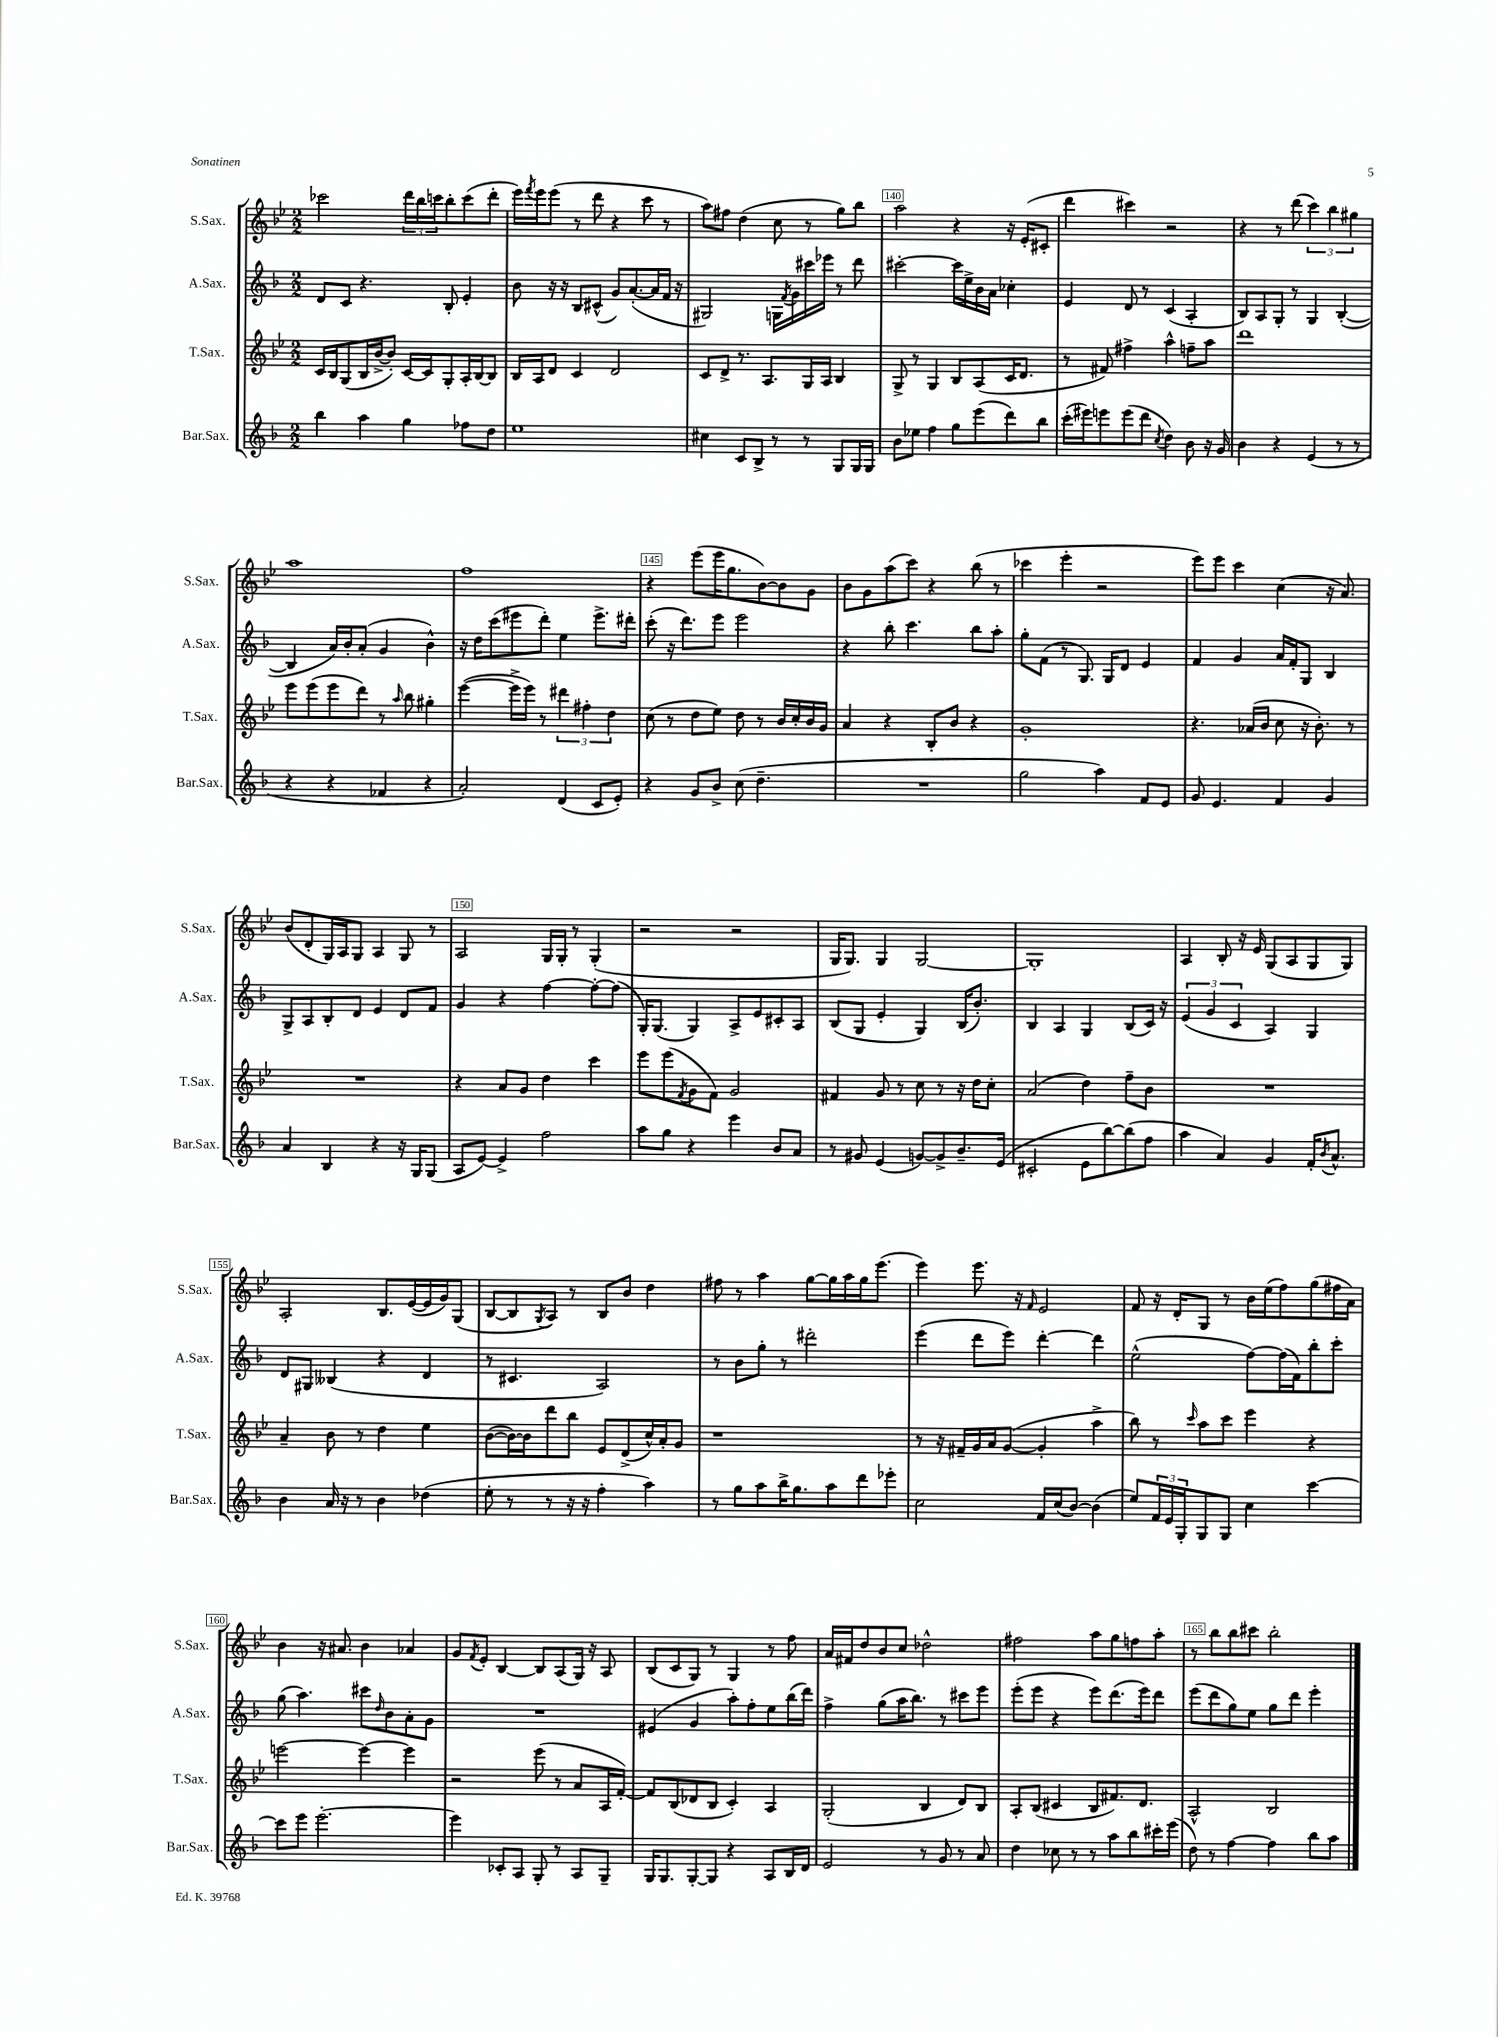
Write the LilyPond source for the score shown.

<<
\new StaffGroup <<
\new Staff = "s0" \with { instrumentName = "S.Sax." shortInstrumentName = "S.Sax." } {
    \clef treble \key bes \major \numericTimeSignature \time 2/2
    ces'''2 \tuplet 3/2 { d'''16 bes''16 c'''16 } bes''8-. c'''8( d'''8-. |
    ees'''16) \acciaccatura { f'''8 } ees'''16 ees'''8( r8 d'''8 r4 c'''8 r8 |
    a''8) fis''8 d''4( c''8 r8 g''8) bes''8 |
    a''2 r4 r16 ees'16-.( cis'8-. |
    d'''4 cis'''4) r2 |
    r4 r8 d'''8( \tuplet 3/2 { c'''4) bes''4 gis''4 } |
    a''1 |
    f''1 |
    r4 ees'''8( ees'''16 g''8. bes'8~) bes'8 g'8 |
    bes'8 g'8 a''8( c'''8) r4 bes''8( r8 |
    ces'''4 ees'''4-. r2 |
    ees'''8) ees'''8 c'''4 c''4( r16 a'8.) |
    bes'8( d'8-. g16) a16 g8 a4 g8 r8 |
    a2 g16 g16-. r8 g4-.( |
    r2 r2 |
    g16 g8.) g4 g2~ |
    g1-. |
    a4 bes8-. r16 ees'16 g8( a8 g8 g8) |
    a2-. bes8. ees'16~( ees'16 g'16) g8( |
    bes8~ bes8 \acciaccatura { g8 } a8) r8 bes8 bes'8 d''4 |
    fis''8 r8 a''4 g''8~ g''16 a''16 g''16 ees'''8.( |
    ees'''4) ees'''8. r16 \grace { f'16 } ees'2 |
    f'8 r16 d'16-. g8 r8 bes'16 ees''16( f''8) g''8( fis''16 a'16) |
    bes'4 r16 ais'8. bes'4 aes'4 |
    g'8 \acciaccatura { f'8 } ees'8-. bes4~ bes8 a8( g16) r16 a8 |
    bes8( c'8 g8) r8 g4 r8 f''8 |
    a'16 fis'16 d''8 bes'8 c''8 des''2-^ |
    fis''2 a''8 g''8 f''8 a''8-. |
    r8 bes''8 bes''8 cis'''8 bes''2-. \bar "|." |
}
\new Staff = "s1" \with { instrumentName = "A.Sax." shortInstrumentName = "A.Sax." } {
    \clef treble \key f \major \numericTimeSignature \time 2/2
    d'8 c'8 r4. bes8-. e'4-. |
    bes'8 r16 r16 bes8 cis'8-^( g'8) a'8.~-.( a'16 f'16 r16 |
    gis2) g16 \acciaccatura { f'8 } g'16 cis'''16 ees'''16 r8 d'''8 |
    cis'''2~-. cis'''16 e''16-> bes'16 a'16 ces''4-. |
    e'4 d'8 r8 c'4( a4-. |
    bes8) a8 g8-. r8 g4 bes4~-.( |
    bes4 a'16) bes'16-. a'8-.( g'4 bes'4-^) |
    r16 d''16 c'''8( eis'''8 d'''8-.) e''4 eis'''8.-> dis'''16-. |
    c'''8-.( r16 d'''8.) e'''8 e'''2 |
    r4 bes''8-. c'''4. bes''8 a''8-. |
    g''8-. f'8( r8 g8.) g16 d'8 e'4 |
    f'4 g'4 a'16 f'16-. g8 bes4 |
    g8-> a8 bes8-. d'8 e'4 d'8 f'8 |
    g'4 r4 f''4~ f''8~-. f''8( |
    g16-.) g8.( g4) a8-> e'8 cis'8-. a8 |
    bes8( g8 e'4-. g4) bes16( bes'8.-.) |
    bes4 a4 g4 bes8( c'16) r16 |
    \tuplet 3/2 { e'4( g'4 c'4 } a4) g4 |
    d'8 gis8 beses4( r4 d'4 |
    r8 cis'4. a2) |
    r8 bes'8 g''8-. r8 dis'''2-. |
    e'''4( d'''8 e'''8) d'''4~-. d'''4 |
    e''2-^( f''8~) f''16( f'16) bes''8-. c'''8-. |
    g''8( a''4.) cis'''8 \grace { d''16 } bes'8 a'8-. g'8 |
    R1 |
    eis'4( g'4 a''8-.) f''8-. e''8 bes''16( d'''16) |
    f''4-> g''8( a''16 bes''8.) r8 cis'''8 e'''8 |
    e'''8-.( e'''8 r4 e'''8) d'''8.( e'''16) d'''8 |
    e'''8( d'''8 g''8) e''8 g''8 d'''8 e'''4-. \bar "|." |
}
\new Staff = "s2" \with { instrumentName = "T.Sax." shortInstrumentName = "T.Sax." } {
    \clef treble \key bes \major \numericTimeSignature \time 2/2
    c'16 bes16 g8( bes16 bes'16~-> bes'8-.) c'16~ c'16 g8-. a16-. bes16~ bes8 |
    bes16 a16 d'8 c'4 d'2 |
    c'8 d'8-> r8. a8. g16 a16 bes4 |
    g8-> r8 g4 bes8 a8( c'16 d'8. |
    r8 fis'8) fis''4-> a''4-^ f''8-- a''8 |
    d'''1 |
    ees'''8 ees'''8( ees'''8 d'''8) r8 \grace { a''16 } bes''8 gis''4-. |
    ees'''4~( ees'''16-> ees'''16) r8 \tuplet 3/2 { dis'''4 fis''4-. d''4 } |
    c''8( r8 d''8 ees''8) d''8 r8 bes'16 c''16-. bes'16 g'16 |
    a'4 r4 bes8-. bes'8 r4 |
    g'1-. |
    r4. aes'16( bes'16 c''8 r16 bes'8.-.) r8 |
    R1 |
    r4 a'8 g'8 d''4 c'''4 |
    ees'''8 ees'''8( \acciaccatura { f'8 } g'8 f'8) g'2 |
    fis'4 g'8 r8 c''8 r8 r16 d''16 c''8-. |
    a'2( d''4) f''8-- bes'8 |
    R1 |
    a'4-- bes'8 r8 d''4 ees''4 |
    bes'8~( bes'16~) bes'16 d'''8 bes''8 ees'8 d'8->( c''16-^) a'16-. g'8 |
    r1 |
    r8 r16 fis'16-- g'16 a'16 g'8~( g'4-. a''4-> |
    bes''8) r8 \grace { c'''16 } a''8 c'''8 ees'''4 r4 |
    e'''2~ e'''4~ e'''4 |
    r2 ees'''8( r8 a'8 a16 f'16~-.) |
    f'8 bes8( des'8 bes8 c'4-.) a4 |
    g2-.( bes4 d'8) bes8 |
    a8-. bes8( cis'4 bes8 fis'8.) d'8. |
    a2-^ bes2 \bar "|." |
}
\new Staff = "s3" \with { instrumentName = "Bar.Sax." shortInstrumentName = "Bar.Sax." } {
    \clef treble \key f \major \numericTimeSignature \time 2/2
    bes''4 a''4 g''4 fes''8 d''8 |
    e''1 |
    cis''4 c'8 bes8-> r8 r8 g8 g16 g16 |
    bes'8 ees''8 f''4 g''8 e'''8( d'''8) bes''8 |
    c'''16-.( eis'''16) e'''8 e'''8( d'''8 \acciaccatura { c''8 } d''4) bes'8 r16 g'16 |
    bes'4 r4 e'4( r8 r8 |
    r4 r4 fes'4 r4 |
    a'2-.) d'4( c'8 e'8-.) |
    r4 g'8 bes'8-> c''8( d''4.-- |
    R1 |
    g''2 a''4) f'8 e'8 |
    g'8 e'4. f'4 g'4 |
    a'4 bes4 r4 r16 g16 g8( |
    a8 e'8~) e'4-> f''2 |
    a''8 g''8 r4 e'''4 bes'8 a'8 |
    r8 gis'8 e'4( g'8~) g'8-> bes'8.-- e'16( |
    cis'2-. e'8 bes''8~) bes''8( f''8 |
    a''4 a'4) g'4 f'16-. \acciaccatura { bes'8 } a'8.-^ |
    bes'4 a'16 r16 r8 bes'4 des''4( |
    e''8-. r8 r8 r16 r16 f''4-. a''4) |
    r8 g''8 a''8 bes''16-> g''8. a''8 d'''8 ees'''8-. |
    c''2 f'16 c''16( bes'8~) bes'4( |
    e''8) \tuplet 3/2 { f'16 e'16 g16-. } g8 g8 c''4 c'''4~ |
    c'''8 e'''8 e'''2.~-. |
    e'''4 ces'8-. a8 g8-. r8 a8 g8-- |
    g16 g8. g8~-. g8 r4 a8 bes16 d'16 |
    e'2 r8 g'8 r8 a'8 |
    d''4 ces''8 r8 r8 a''8 bes''8 cis'''16-. e'''16( |
    d''8) r8 f''4~ f''4 bes''8 a''8 \bar "|." |
}
>>
>>
\layout { \context { \Score currentBarNumber = #137 \override BarNumber.break-visibility = ##(#f #t #t) barNumberVisibility = #(every-nth-bar-number-visible 5) \override BarNumber.stencil = #(make-stencil-boxer 0.1 0.3 ly:text-interface::print) } }
